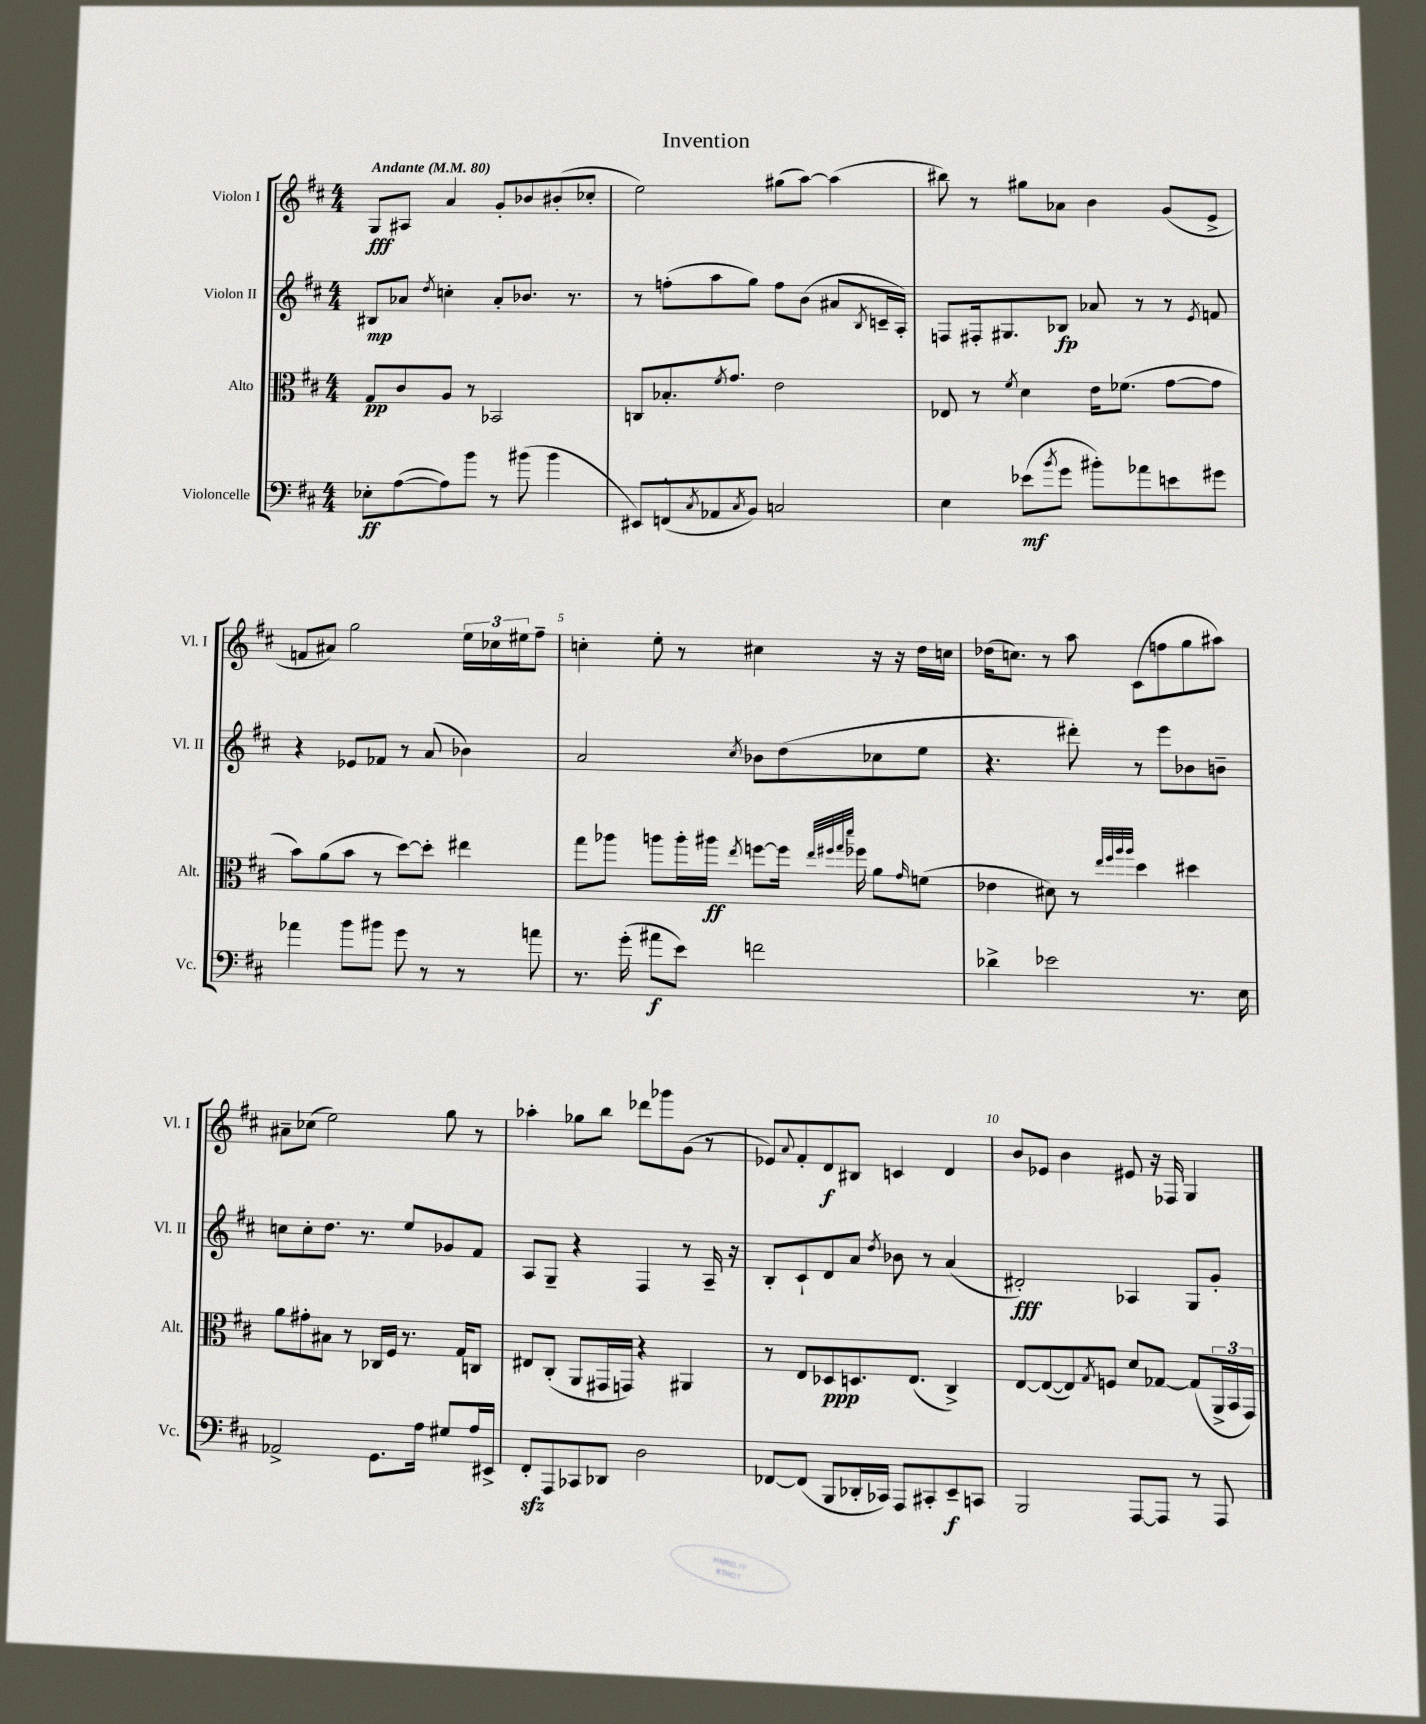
\header { title = "Invention" }
<<
\new StaffGroup <<
\new Staff = "s0" \with { instrumentName = "Violon I" shortInstrumentName = "Vl. I" } {
    \clef treble \key d \major \numericTimeSignature \time 4/4 \tempo "Andante" 4 = 80
    g8\fff ais8 a'4 g'8-. bes'8 bis'8-.( ces''8-. |
    e''2) gis''8( a''8~) a''4( |
    bis''8) r8 gis''8 aes'8 b'4 g'8( e'8-> |
    f'8 ais'8) g''2 \tuplet 3/2 { e''16 ces''16 eis''16 } fis''8-- |
    c''4-. e''8-. r8 cis''4 r16 r16 d''16 c''16 |
    des''16( c''8.) r8 a''8 cis'8( f''8 g''8 ais''8) |
    ais'8-- ces''8( e''2) g''8 r8 |
    aes''4-. ges''8 b''8 des'''8 ges'''8 g'8( r8 |
    ees'8) \appoggiatura { a'8 } fis'8-. d'8\f bis8 c'4 d'4 |
    b'8 ees'8 b'4 eis'8 r16 fes16 g4 \bar "|." |
}
\new Staff = "s1" \with { instrumentName = "Violon II" shortInstrumentName = "Vl. II" } {
    \clef treble \key d \major \numericTimeSignature \time 4/4
    bis8\mp aes'8 \acciaccatura { d''8 } c''4-. aes'8-. bes'8. r8. |
    r8 f''8-.( a''8 g''8) f''8 b'8( ais'8 \acciaccatura { b8 } c'16-- a16-.) |
    f8 fis16-. gis8. bes8\fp aes'8 r8 r8 \acciaccatura { e'8 } f'8 |
    r4 ees'8 fes'8 r8 a'8( bes'4) |
    a'2 \acciaccatura { cis''8 } bes'8 d''8( ces''8 e''8 |
    r4. dis'''8-.) r8 e'''8 bes'8 b'8-- |
    c''8 c''8-. d''8. r8. e''8 ges'8 fis'8 |
    a8 g8-- r4 fis4 r8 a16-- r16 |
    b8-. cis'8-! d'8 a'8 \acciaccatura { d''8 } bes'8 r8 a'4( |
    dis'2-.\fff) aes4 g8 g'8-. \bar "|." |
}
\new Staff = "s2" \with { instrumentName = "Alto" shortInstrumentName = "Alt." } {
    \clef alto \key d \major \numericTimeSignature \time 4/4
    g8\pp cis'8 a8 r8 bes,2 |
    c8 bes8.-. \acciaccatura { fis'8 } g'8. e'2 |
    ees8 r8 \acciaccatura { fis'8 } d'4 e'16 fes'8.( g'8~ g'8 |
    b'8) a'8( b'8 r8 d''8~) d''8-. eis''4 |
    g''8 aes''8 a''8 a''16-. ais''16\ff \acciaccatura { e''8 } f''8~ f''16 \grace { e''32 fis''32 g''32 d'''32 } fes''16 a'8 \grace { g'16 } f'8( |
    ees'4 dis'8) r8 \grace { e''32 fis''32 a''32 a''32 } d''4 dis''4 |
    a'8 gis'8-. bis8 r8 ces16 fis16 r8. g16 c8 |
    eis8 cis8-.( a,8 gis,16 g,16) r4 ais,4 |
    r8 e8 des8\ppp d8. e8.( cis4->) |
    e8~ e8~( e8) \acciaccatura { g8 } f8 d'8 ges8~ ges8( \tuplet 3/2 { a,16-> b,16 g,16) } \bar "|." |
}
\new Staff = "s3" \with { instrumentName = "Violoncelle" shortInstrumentName = "Vc." } {
    \clef bass \key d \major \numericTimeSignature \time 4/4
    ees8-.\ff a8~( a8) b'8 r8 bis'8( bis'4 |
    eis,8) f,8-^( \acciaccatura { cis8 } aes,8 \acciaccatura { cis8 } b,8) c2 |
    e4 ees'8\mf( \acciaccatura { b'8 } g'8 bis'8-.) aes'8 e'8 gis'8 |
    aes'4 b'8 bis'8 g'8 r8 r8 a'8 |
    r8. g'16-.( ais'8\f e'8) f'2 |
    des'4-> ees'2 r8. e16 |
    aes,2-> g,8. a16 gis8 a16 eis,16-> |
    fis,8-.\sfz a,,8 ces,8 des,8 d2 |
    fes,8~ fes,8( b,,8 des,16-. ces,16) a,,8 cis,8-. e,8--\f c,8 |
    b,,2 a,,8~ a,,8 r8 a,,8 \bar "|." |
}
>>
>>
\layout { \context { \Score \override BarNumber.break-visibility = ##(#f #t #t) barNumberVisibility = #(every-nth-bar-number-visible 5) } }
